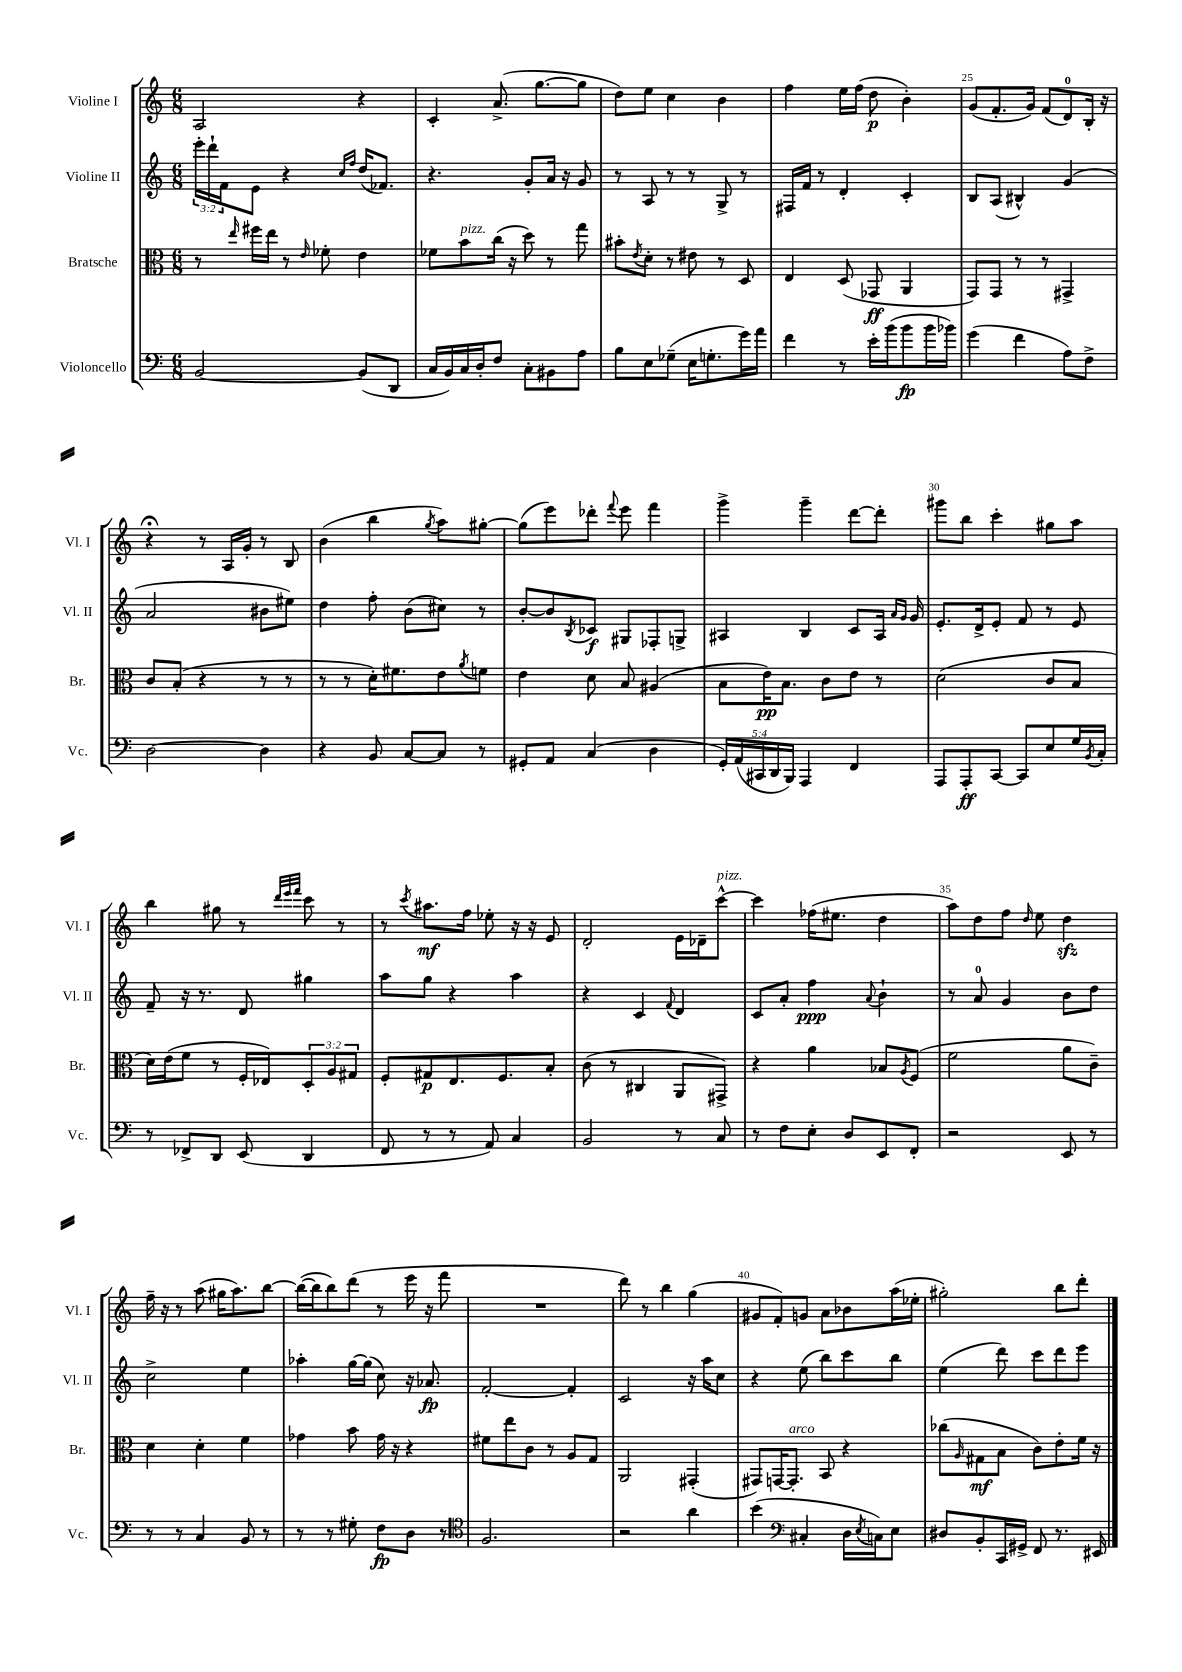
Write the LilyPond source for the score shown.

<<
\new StaffGroup <<
\new Staff = "s0" \with { instrumentName = "Violine I" shortInstrumentName = "Vl. I" } {
    \clef treble \key c \major \numericTimeSignature \time 6/8
    a2 r4 |
    c'4-. a'8.->( g''8.~ g''8 |
    d''8) e''8 c''4 b'4 |
    f''4 e''16 f''16( d''8\p b'4-.) |
    g'8( f'8.-. g'16) f'8( d'8-0) b16-. r16 |
    r4\fermata r8 a16 g'16-. r8 b8 |
    b'4( b''4 \acciaccatura { g''8 } a''8) gis''8~-. |
    gis''8( e'''8) des'''8-. \appoggiatura { f'''8 } e'''8 f'''4 |
    g'''4-> g'''4-- d'''8~ d'''8-. |
    gis'''8 b''8 c'''4-. gis''8 a''8 |
    b''4 gis''8 r8 \grace { d'''32 e'''32 f'''32 } c'''8 r8 |
    r8 \acciaccatura { c'''8 } ais''8.\mf f''16 ees''8-. r16 r16 e'8 |
    d'2-. e'16 des'16-- c'''8~-^^\markup { \italic "pizz." } |
    c'''4 fes''16( eis''8. d''4 |
    a''8) d''8 f''8 \grace { d''16 } e''8 d''4\sfz |
    f''16-- r16 r8 a''8( gis''16 a''8.) b''8~ |
    b''16~( b''16 b''8) d'''8( r8 e'''16 r16 f'''8 |
    R2. |
    d'''8) r8 b''4 g''4( |
    gis'8 f'8-.) g'8 a'8 bes'8 a''16( ees''16-. |
    gis''2-.) b''8 d'''8-. \bar "|." |
}
\new Staff = "s1" \with { instrumentName = "Violine II" shortInstrumentName = "Vl. II" } {
    \clef treble \key c \major \numericTimeSignature \time 6/8 \override Staff.TupletNumber.text = #tuplet-number::calc-fraction-text
    \tuplet 3/2 { e'''16-. d'''16-! f'16 } e'8 r4 \grace { c''16 f''16 } d''16( fes'8.) |
    r4. g'8-. a'16 r16 g'8 |
    r8 a8 r8 r8 g8-> r8 |
    fis16 f'16 r8 d'4-. c'4-. |
    b8 a8( bis4-^) g'4( |
    a'2 bis'8 eis''8) |
    d''4 f''8-. b'8( cis''8) r8 |
    b'8~-. b'8 \acciaccatura { b8 } ces'8\f gis8 fes8-. g8-> |
    ais4 b4 c'8 ais16 \grace { a'16 g'16 } g'16 |
    e'8.-. d'16-> e'8-. f'8 r8 e'8 |
    f'8-- r16 r8. d'8 gis''4 |
    a''8 g''8 r4 a''4 |
    r4 c'4 \appoggiatura { f'8 } d'4 |
    c'8 a'8-. f''4\ppp \appoggiatura { a'8 } b'4-! |
    r8 a'8-0 g'4 b'8 d''8 |
    c''2-> e''4 |
    aes''4-. g''16~ g''16( c''8) r16 aes'8.\fp |
    f'2~-. f'4-. |
    c'2 r16 a''16 c''8 |
    r4 e''8( b''8) c'''8 b''8 |
    e''4( d'''8) c'''8 d'''8 e'''8 \bar "|." |
}
\new Staff = "s2" \with { instrumentName = "Bratsche" shortInstrumentName = "Br." } {
    \clef alto \key c \major \numericTimeSignature \time 6/8 \override Staff.TupletNumber.text = #tuplet-number::calc-fraction-text
    r8 \grace { e''16 } fis''16 e''16 r8 \grace { e'16 } fes'8-. e'4 |
    fes'8 b'8^\markup { \italic "pizz." } c''16( r16 d''8) r8 g''8 |
    bis'8-. \acciaccatura { e'8 } d'8-. r8 eis'8 r8 d8 |
    e4 d8( ges,8\ff a,4 |
    g,8) g,8 r8 r8 gis,4-> |
    c'8 b8-.( r4 r8 r8 |
    r8 r8 d'16-.) fis'8. e'8 \acciaccatura { a'8 } f'8 |
    e'4 d'8 b8 ais4( |
    b8 e'16\pp) b8. c'8 e'8 r8 |
    d'2( c'8 b8 |
    d'16) e'16( f'8 r8 f16-. ees16) \tuplet 3/2 { d8-. a8 gis8 } |
    f8-. gis8\p e8. f8. b8-. |
    c'8( r8 cis4 a,8 gis,8->) |
    r4 a'4 bes8 \acciaccatura { a8 } f8( |
    f'2 a'8 c'8--) |
    d'4 d'4-. f'4 |
    ges'4 b'8 ges'16 r16 r4 |
    fis'8 e''8 c'8 r8 a8 g8 |
    a,2 gis,4-.( |
    gis,8) g,16~ g,8.-.^\markup { \italic "arco" } b,8 r4 |
    ces''8( \grace { a16 } gis8\mf b8 c'8) e'8-. f'16 r16 \bar "|." |
}
\new Staff = "s3" \with { instrumentName = "Violoncello" shortInstrumentName = "Vc." } {
    \clef bass \key c \major \numericTimeSignature \time 6/8 \override Staff.TupletNumber.text = #tuplet-number::calc-fraction-text
    b,2~ b,8( d,8 |
    c16 b,16) c16 d16-. f8 c8-. bis,8 a8 |
    b8 e8 ges8--( e16 g8.-. g'16) a'16 |
    f'4 r8 e'16-. b'16( b'8\fp b'16 bes'16) |
    g'4( f'4 a8) f8-> |
    d2~ d4 |
    r4 b,8 c8~ c8 r8 |
    gis,8-. a,8 c4( d4 |
    \tuplet 5/4 { g,16-.) a,16( cis,16 d,16 b,,16) } a,,4 f,4 |
    a,,8 a,,8-.\ff c,8~ c,8 e8 g16 \acciaccatura { b,8 } c16-. |
    r8 fes,8-> d,8 e,8( d,4 |
    f,8 r8 r8 a,8) c4 |
    b,2 r8 c8 |
    r8 f8 e8-. d8 e,8 f,8-. |
    r2 e,8 r8 |
    r8 r8 c4 b,8 r8 |
    r8 r8 gis8-. f8\fp d8 r8 |
    \clef tenor f2. |
    r2 a'4 |
    b'4( \clef bass cis4-. d16 \acciaccatura { e8 } c16) e8 |
    dis8 b,8-. c,16 gis,16-> f,8 r8. eis,16 \bar "|." |
}
>>
>>
\layout { \context { \Score currentBarNumber = #21 \override BarNumber.break-visibility = ##(#f #t #t) barNumberVisibility = #(every-nth-bar-number-visible 5) } }
